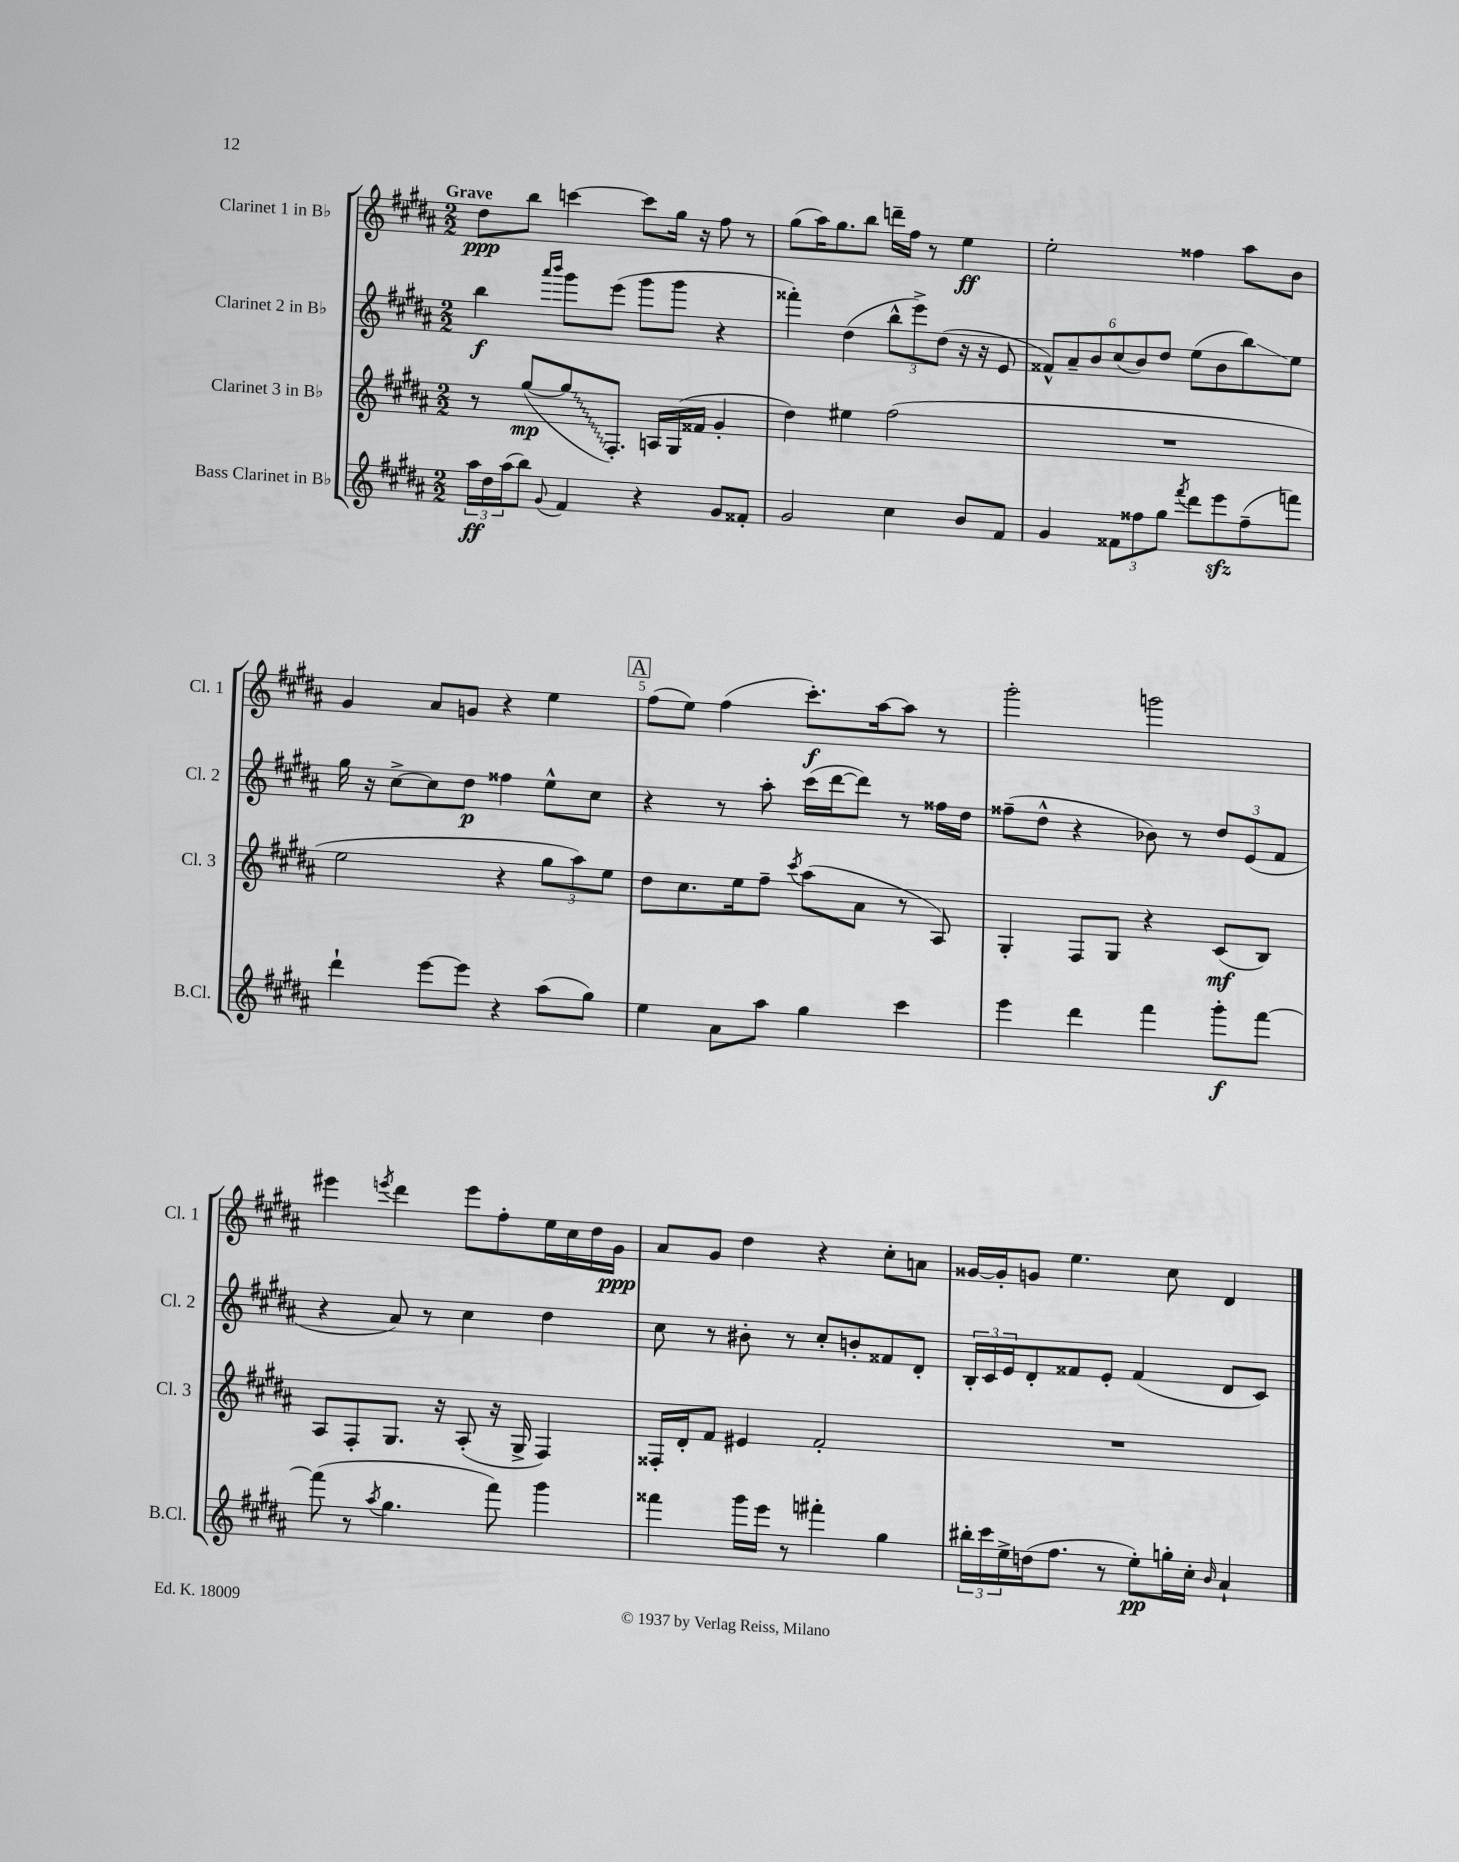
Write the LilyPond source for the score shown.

<<
\new StaffGroup <<
\new Staff = "s0" \with { instrumentName = "Clarinet 1 in Bb" shortInstrumentName = "Cl. 1" } {
    \clef treble \key b \major \numericTimeSignature \time 2/2 \tempo "Grave"
    dis''8\ppp b''8 c'''4~ c'''8 gis''16 r16 fis''8 r8 |
    gis''8( ais''16) gis''8. b''8 d'''16-- fis''16 r8 e''4\ff |
    e''2-. fisis''4 ais''8 b'8 |
    gis'4 ais'8 g'8 r4 e''4 |
    \mark \markup { \box "A" } fis''8( e''8) fis''4( cis'''8.-.\f) ais''16~ ais''8 r8 |
    gis'''2-. g'''2 |
    eis'''4 \acciaccatura { e'''8 } dis'''4 e'''8 fis''8-. e''16 cis''16 dis''16 gis'16\ppp |
    ais'8 gis'8 dis''4 r4 cis''8-. a'8 |
    gisis'16~ gisis'16-. g'8 e''4. cis''8 dis'4 \bar "|." |
}
\new Staff = "s1" \with { instrumentName = "Clarinet 2 in Bb" shortInstrumentName = "Cl. 2" } {
    \clef treble \key b \major \numericTimeSignature \time 2/2
    b''4\f \grace { ais'''16 b'''16 } gis'''8 e'''8( gis'''8 gis'''8 r4 |
    fisis'''4-.) dis''4( \tuplet 3/2 { b''8-^ e'''8->) dis''8( } r16 r16 e'8 |
    \tuplet 6/4 { fisis'8-^) ais'8-- b'8 cis''8( b'8) dis''8 } e''8( b'8 b''8\glissando) e''8 |
    gis''16 r16 cis''8~-> cis''8 dis''8\p fisis''4 e''8-^ cis''8 |
    \mark \markup { \box "A" } r4 r8 ais''8-. cis'''16( dis'''16~ dis'''8) r8 fisis''16 dis''16 |
    fisis''8--( dis''8-^ r4 bes'8) r8 \tuplet 3/2 { dis''8 e'8( fis'8 } |
    r4 ais'8) r8 cis''4 dis''4 |
    cis''8 r8 bis'8-. r8 cis''8-. b'8-. fisis'8 dis'8-. |
    \tuplet 3/2 { b16-. cis'16 e'16 } dis'8-. fisis'8 e'8-. fisis'4( dis'8 cis'8) \bar "|." |
}
\new Staff = "s2" \with { instrumentName = "Clarinet 3 in Bb" shortInstrumentName = "Cl. 3" } {
    \clef treble \key b \major \numericTimeSignature \time 2/2
    r8 gis''8~\mp( \once \override Glissando.style = #'zigzag gis''8\glissando fis8.-.) a16 gis16( fisis'16 gis'4-. |
    dis''4) eis''4 fis''2( |
    R1 |
    e''2 r4 \tuplet 3/2 { gis''8 ais''8) e''8 } |
    \mark \markup { \box "A" } dis''8 cis''8. e''16 fis''8-- \acciaccatura { cis'''8 } ais''8( ais'8 r8 ais8) |
    gis4-. fis8 gis8 r4 cis'8\mf( b8) |
    ais8 fis8-. gis8. r16 ais8-.( r16 gis16-> fis4) |
    fisis16-. dis'16-. fis'8 eis'4 fis'2-. |
    R1 \bar "|." |
}
\new Staff = "s3" \with { instrumentName = "Bass Clarinet in Bb" shortInstrumentName = "B.Cl." } {
    \clef treble \key b \major \numericTimeSignature \time 2/2
    \tuplet 3/2 { ais''16\ff dis''16 ais''16( } b''8) \appoggiatura { gis'8 } fis'4 r4 gis'8 fisis'8-. |
    gis'2 cis''4 b'8 fis'8 |
    gis'4 \tuplet 3/2 { fisis'8 fisis''8 gis''8 } \acciaccatura { fis'''8 } dis'''8 e'''8\sfz fisis''8--( f'''8) |
    dis'''4-! e'''8~ e'''8 r4 ais''8( gis''8) |
    \mark \markup { \box "A" } e''4 ais'8 ais''8 gis''4 cis'''4 |
    e'''4 dis'''4 fis'''4 gis'''8-.\f fis'''8~ |
    fis'''8( r8 \acciaccatura { ais''8 } gis''4. fis'''8) gis'''4 |
    fisis'''4 gis'''16 e'''16 r8 fis'''4-. gis''4 |
    \tuplet 3/2 { bis''16-. cis'''16 e''16-> } d''16( fis''8. r8 e''8-.\pp) g''16-. cis''16-. \grace { b'16 } ais'4-! \bar "|." |
}
>>
>>
\layout { \context { \Score \override BarNumber.break-visibility = ##(#f #t #t) barNumberVisibility = #(every-nth-bar-number-visible 5) } }
